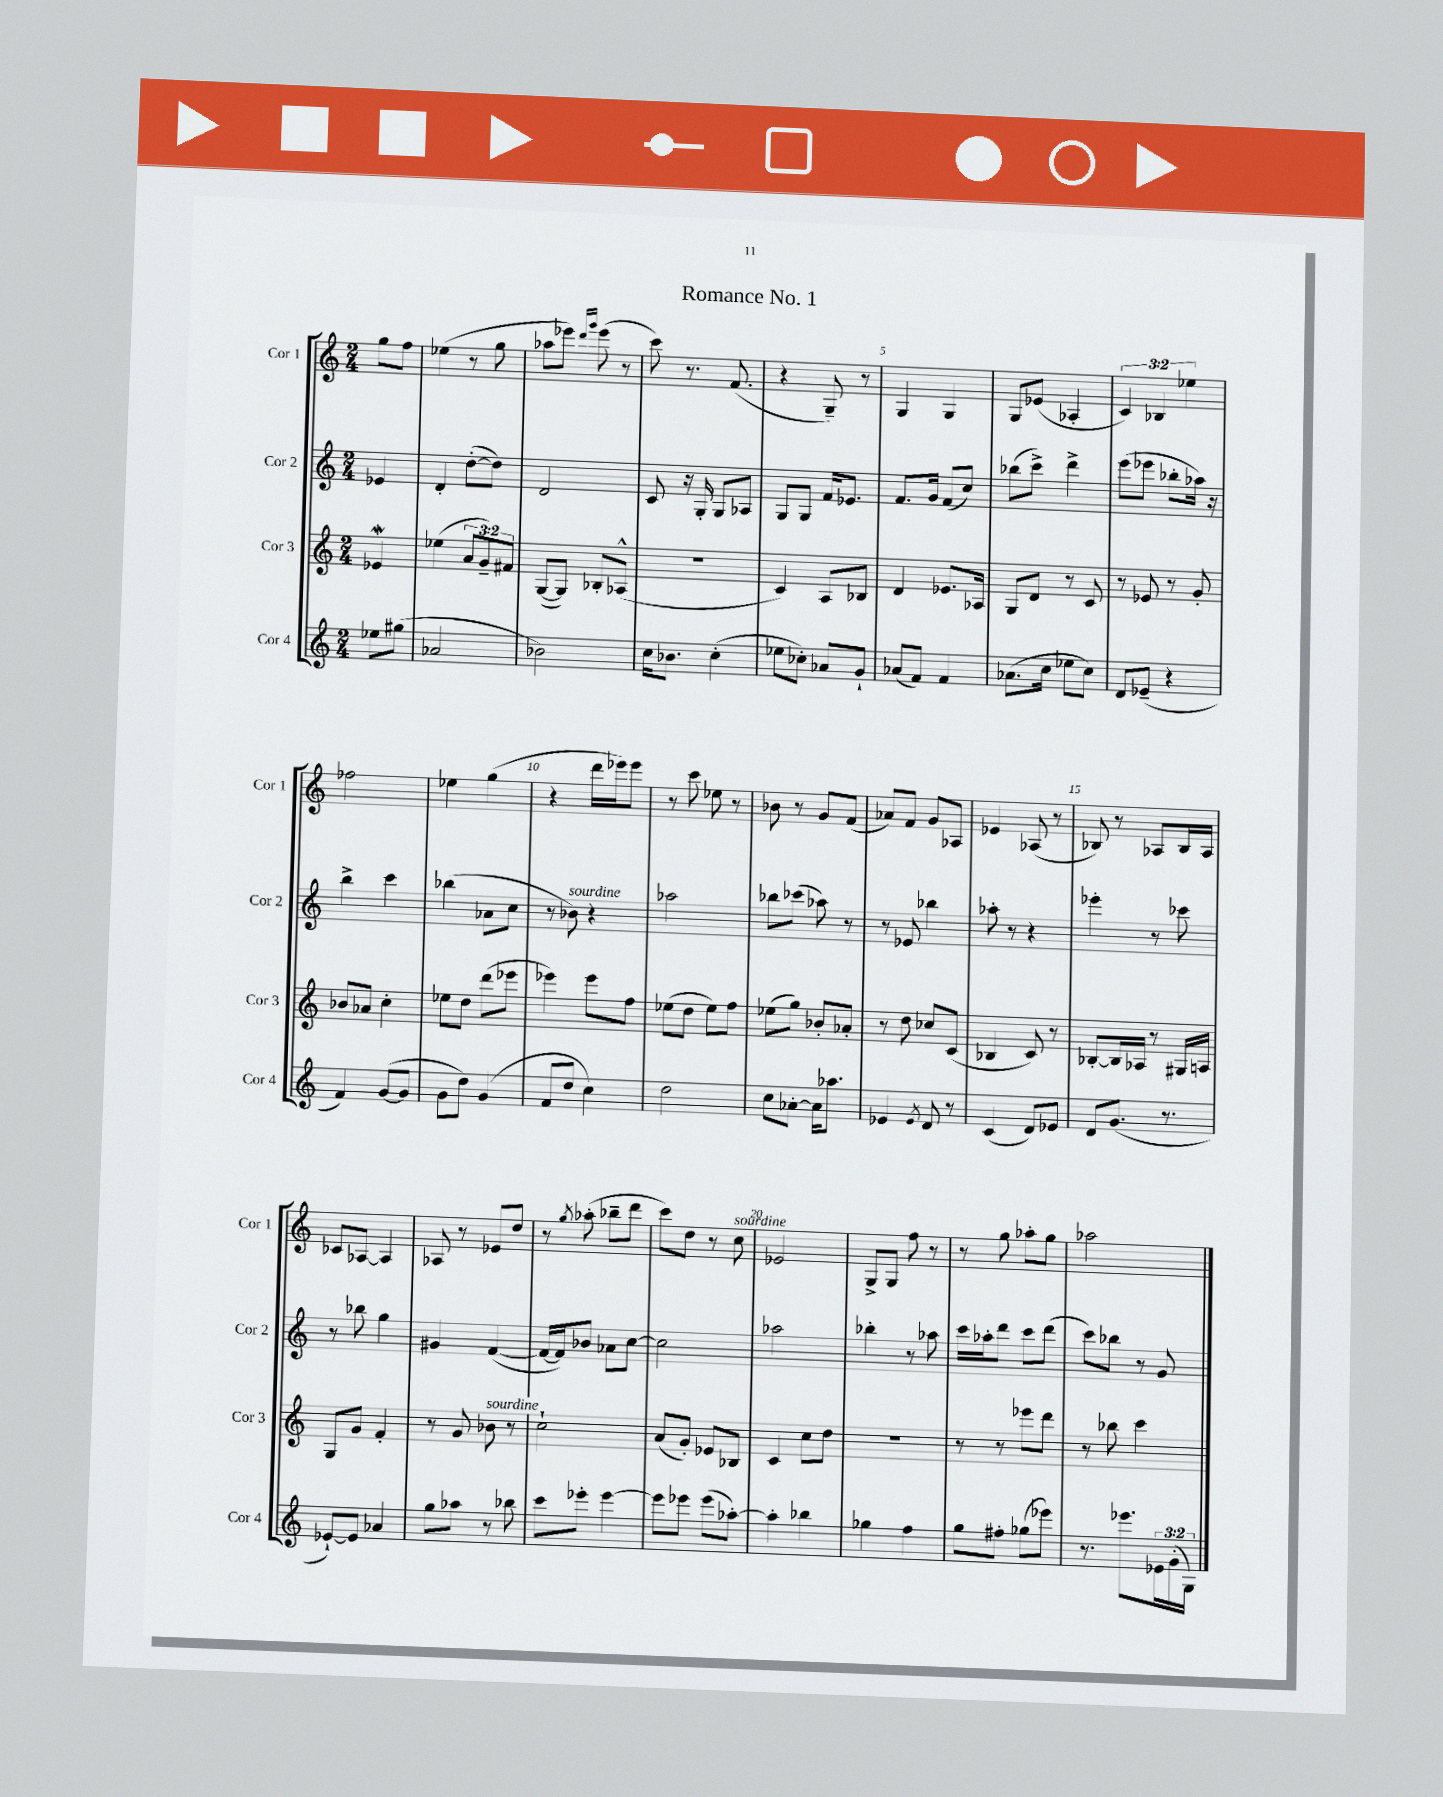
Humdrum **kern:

**kern	**kern	**kern	**kern
*staff4	*staff3	*staff2	*staff1
*clefG2	*clefG2	*clefG2	*clefG2
*k[]	*k[]	*k[]	*k[]
*M2/4	*M2/4	*M2/4	*M2/4
8ee-\L	4e-/	4e-/	8gg\L
(8gg#\J	.	.	8ff\J
=	=	=	=
2a-/	(4ee-\	4d'/	(4ee-\
.	12a/L	([8dd'\L	8r
.	12g~/)	.	.
.	.	8dd\]J)	8gg\
.	12f#/J	.	.
=	=	=	=
2b-\)	([8G/L	2d/	8aa-\L
.	8G/]J)	.	8eee-\J)
.	.	.	16qqddd/LL
.	.	.	16qqggg/JJ
.	8B-'/L	.	(8eee-\
.	(8A-^^/J	.	8r
=	=	=	=
16cc\LK	2r	8c/	8ccc\)
8.b-\J	.	.	.
.	.	16r	8.r
.	.	16G'/	.
(4cc'\	.	8G/L	.
.	.	.	(8.f/
.	.	8A-/J	.
=	=	=	=
8ee-\L	4c/)	8G/L	4r
8cc-'\J)	.	8G/J	.
8a-/L	8A/L	16f/LK	8G~/)
.	.	8.e-/J	.
8g`/J	8B-/J	.	8r
=	=	=	=
(8a-/L	4d/	8.f/L	4G/
8f/J)	.	.	.
.	.	16g/Jk	.
4f/	8.e-/L	(8f/L	4G/
.	.	8cc/J)	.
.	16A-/Jk	.	.
=	=	=	=
(8.a-\L	8G/L	(8bb-\L	8G/L
.	8d/J	8ccc^\J)	(8e-/J
16cc\Jk	.	.	.
8ee-\L	8r	4ddd^\	4A-'/
8cc\J)	8c/	.	.
=	=	=	=
8d/L	8r	(8eee\L	6c/)
(8e-~/J	8e-/	8eee-\J	.
.	.	.	6B-/
4r	8r	8bb-'\L	.
.	.	.	6ee-\
.	8g'/	16aa-\Jk)	.
.	.	16r	.
=	=	=	=
4f/)	8b-/L	4bb^\	2ff-\
.	8a-/J	.	.
([8g/L	4cc'\	4ccc\	.
8g/]J	.	.	.
=	=	=	=
8g\L	8ee-\L	(4bb-\	4ee-\
8dd\J)	8dd\J	.	.
(4g/	(8ddd\L	8a-\L	(4gg\
.	8eee-\J	8cc\J	.
=	=	=	=
8f/L	4eee-\)	8r	4r
8dd/J	.	8b-\)	.
4cc\)	8eee-\L	4r	16ddd\LL
.	.	.	16eee-\J)
.	8ff\J	.	8eee-\J
=	=	=	=
2dd\	(8ee-\L	2aa-\	8r
.	8dd\J	.	8ccc\
.	8ee-\L)	.	8ee-\
.	8ff\J	.	8r
=	=	=	=
8cc\L	(8ee-\L	8bb-\L	8b-\
[8a-'\J	8gg\J)	(8ccc-\J	8r
16a-\]LK	8b-'/L	8aa-\)	8g/L
8.aa-\J	.	.	.
.	8a-'/J	8r	(8f/J
=	=	=	=
4e-/	8r	8r	8a-/L)
.	8dd\	8e-/	8f/J
8qe-/	.	.	.
8d/	8cc-/L	4bb-\	8g/L
8r	(8c/J	.	8A-/J
=	=	=	=
(4c/	4B-/	8aa-'\	4e-/
.	.	8r	.
8d/L)	8c/)	4r	(8A-/
8e-/J	8r	.	8r
=	=	=	=
8d/L	[8B-'/L	4eee-'\	8B-/)
(8.g/J	16B-/]L	.	8r
.	16A-/JJ	.	.
.	8r	8r	8A-/L
8.r	.	.	.
.	16G#/LL	8ccc-\	16B-/L
.	16A/JJ	.	16A-/JJ
=	=	=	=
[8e-`/L)	8G/L	8r	8c-/L
8e-/]J	8g/J	8bb-\	[8A-/J
4a-/	4f'/	4gg\	4A-/]
=	=	=	=
8gg\L	8r	4g#/	8A-/
8aa-\J	8g/	.	8r
8r	8b-\	([4f/	8e-/L
8bb-\	8r	.	8dd/J
=	=	=	=
8ccc\L	2cc`\	16f/_LL	8r
.	.	16f/]J)	.
.	.	.	8qgg/
8eee-'\J	.	8b-/J	(8aa-'\
[4eee-\	.	8a-\L	8bb-~\L
.	.	[8cc\J	8ddd\J
=	=	=	=
8eee-\]L	(8a/L	2cc\]	8ccc\L)
8eee-\J	8g'/J)	.	8dd\J
(8eee-\L	8e-/L	.	8r
[8aa-'\J)	8B-/J	.	8cc\
=	=	=	=
4aa-'\]	4c/	2aa-\	2e-/
4bb-\	8cc\L	.	.
.	8dd\J	.	.
=	=	=	=
4gg-\	2r	4bb-'\	8G^/L
.	.	.	8G/J
4ff\	.	8r	8ff\
.	.	8aa-\	8r
=	=	=	=
8gg\L	8r	16ccc\LL	8r
.	.	16aa-'\J	.
8ff#'\J	8r	8ddd\J	8gg\
(8gg-\L	8eee-\L	8ccc\L	8aa-'\L
8eee-\J)	8ddd\J	(8ddd\J	8gg\J
=	=	=	=
8.r	8r	8ccc\L)	2aa-\
.	8bb-\	8bb-\J	.
8.eee-\L	.	.	.
.	4ccc\	8r	.
24e-\L	.	8g/	.
(24g'\	.	.	.
24G\JJ)	.	.	.
==	==	==	==
*-	*-	*-	*-
